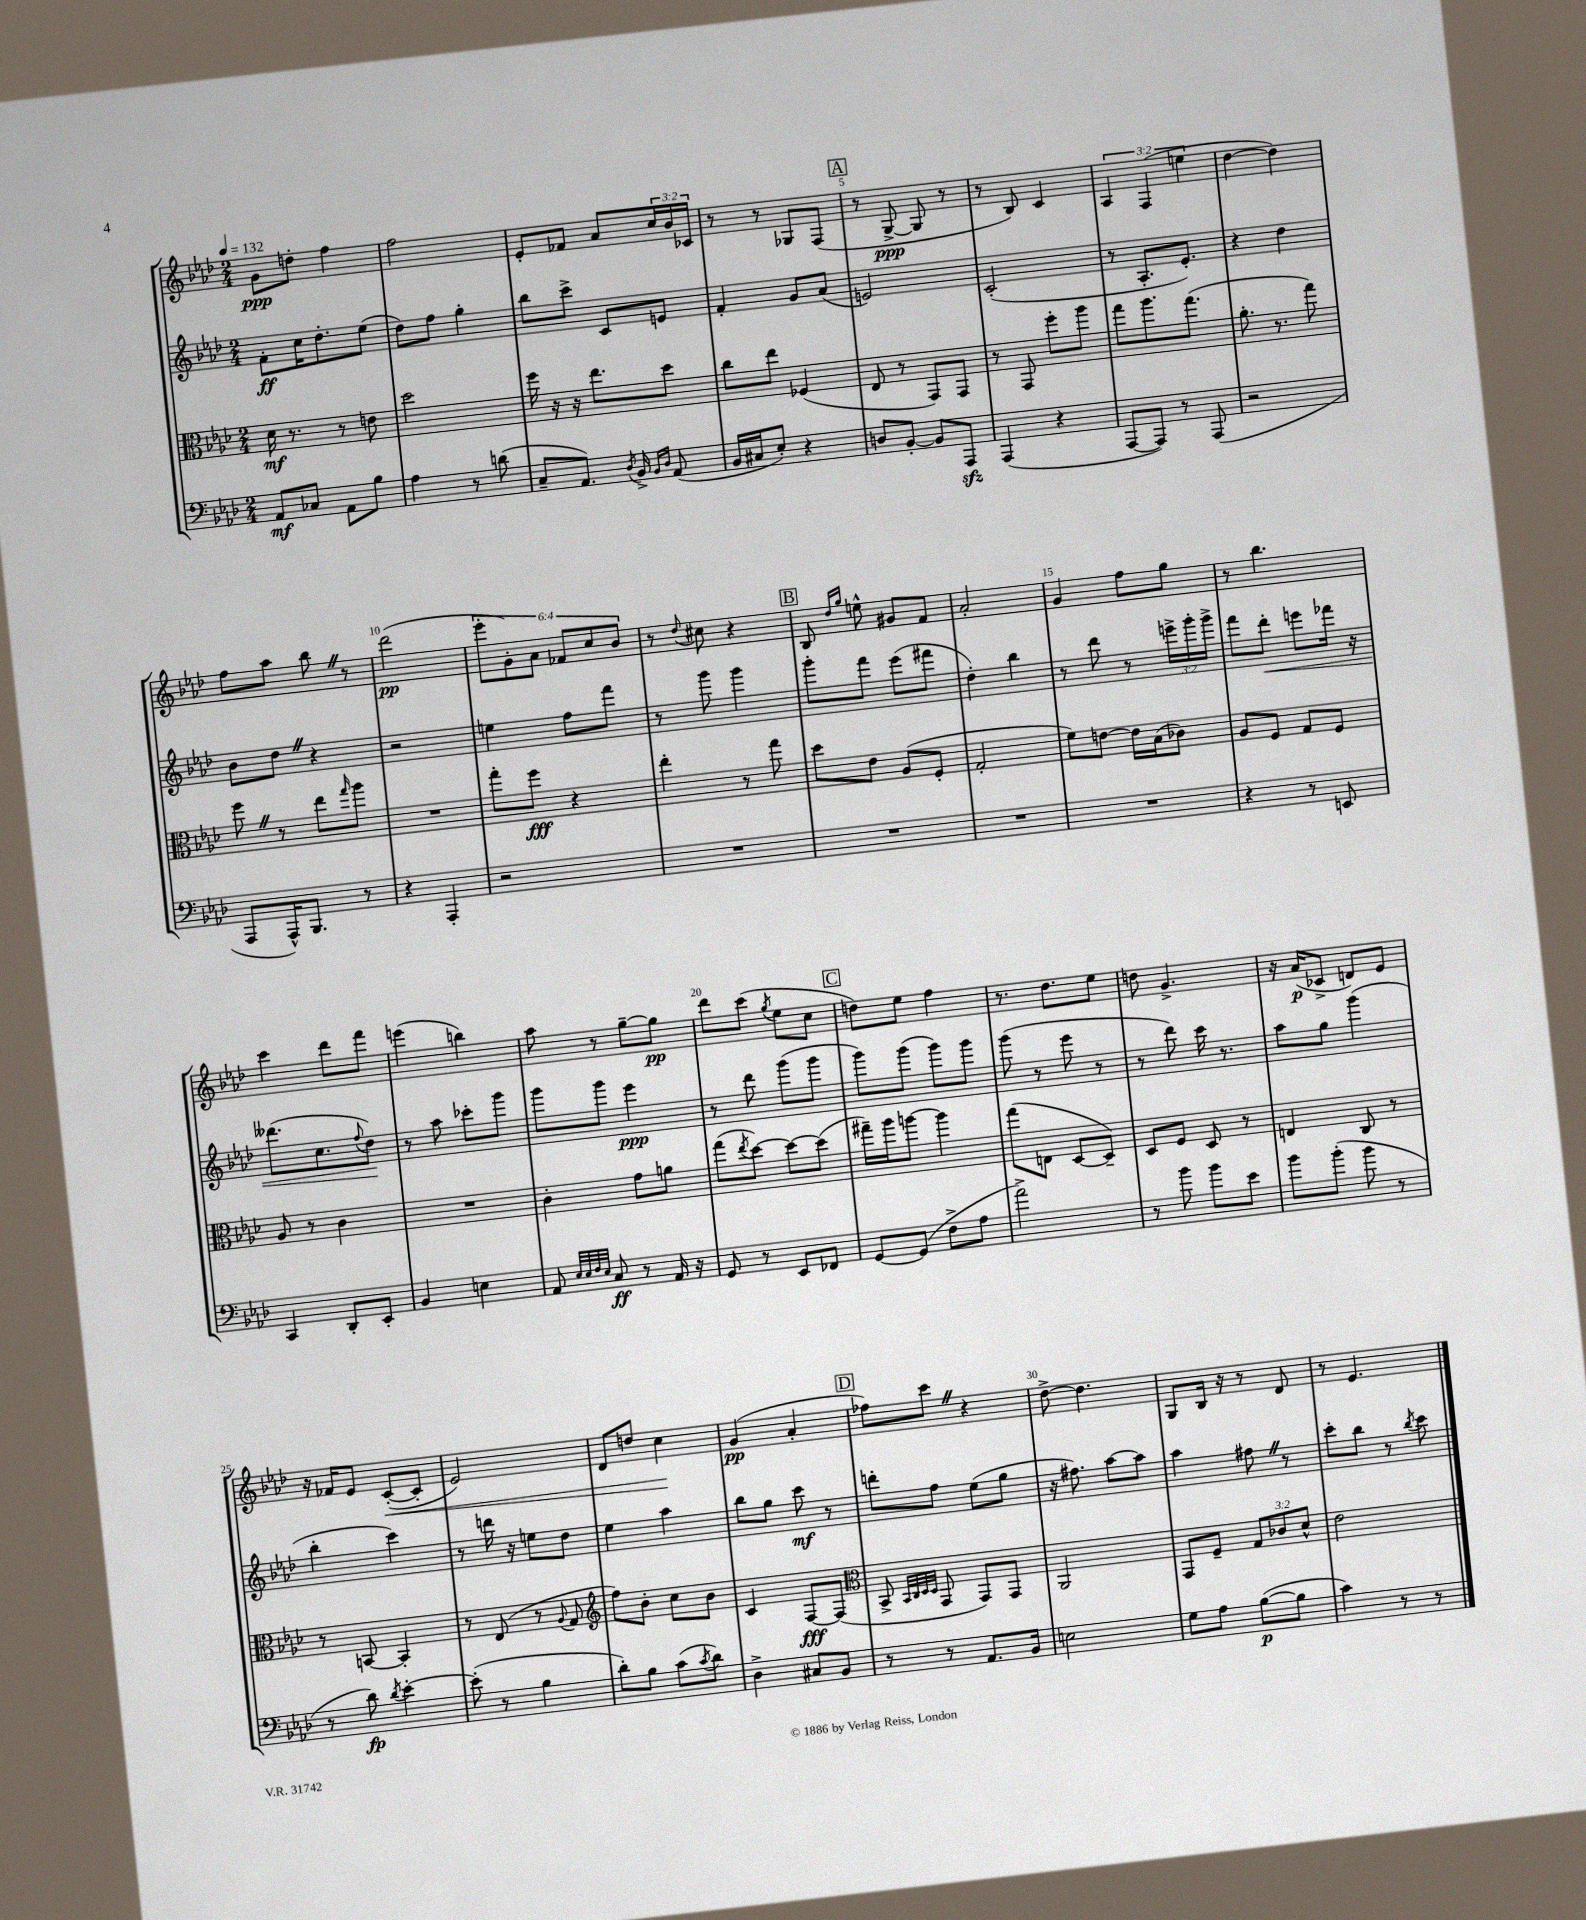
<<
\new StaffGroup <<
\new Staff = "s0" {
    \clef treble \key aes \major \numericTimeSignature \time 2/4 \override Staff.TupletNumber.text = #tuplet-number::calc-fraction-text \tempo 4 = 132
    g'8\ppp d''8-. f''4 |
    f''2 |
    ees'8-. fes'8 aes'8 \tuplet 3/2 { c''16 bes'16 ces'16 } |
    r8 r8 ges8 f8( |
    \mark \markup { \box "A" } r8 g8~->\ppp g8 r8 |
    r8 bes8) c'4 |
    \tuplet 3/2 { aes4 f4( e''4 } |
    des''4~ des''4) |
    f''8 aes''8 bes''8 \once \override BreathingSign.text = \markup { \musicglyph "scripts.caesura.straight" } \breathe r8 |
    des'''2\pp( |
    \tuplet 6/4 { ees'''8-. g'8-.) aes'8 fes'8 c''8 bes'8 } |
    r8 \appoggiatura { des''8 } cis''8 r4 |
    \mark \markup { \box "B" } bes8 \grace { des''16 g''16 } e''8-^ gis'8 f'8 |
    aes'2-. |
    g'4 f''8 g''8 |
    r8 bes''4. |
    c'''4 des'''8 f'''8 |
    e'''4( b''4) |
    aes''8 r8 g''8~-- g''8\pp |
    des'''8 c'''8( \acciaccatura { g''8 } ees''8 c''8 |
    \mark \markup { \box "C" } d''8) ees''8 f''4 |
    r8. des''8. ees''8 |
    d''8 g'4.-> |
    r16 aes'16\p( ces'8-> d'8) ees'8 |
    r16 fes'16 ees'8 c'8~-.\<( c'8-. |
    ees'2) |
    des'8 d''8 c''4\! |
    g'4\pp( aes'4-. |
    \mark \markup { \box "D" } fes''8) c'''8 \once \override BreathingSign.text = \markup { \musicglyph "scripts.caesura.straight" } \breathe r4 |
    des''8~-> des''4. |
    g8 bes16 r16 r8 des'8 |
    r8 ees'4. \bar "|." |
}
\new Staff = "s1" {
    \clef treble \key aes \major \numericTimeSignature \time 2/4 \override Staff.TupletNumber.text = #tuplet-number::calc-fraction-text
    f'8-.\ff c''16 des''8.-. ees''8( |
    des''8) f''8 g''4-. |
    bes''8 c'''8-> c'8 e'8 |
    f'4-. g'8 aes'8( |
    \mark \markup { \box "A" } e'2) |
    c'2-.( |
    r8 aes8.-. ees'8.-.) |
    r4 des''4 |
    bes'8 des''8 \once \override BreathingSign.text = \markup { \musicglyph "scripts.caesura.straight" } \breathe r4 |
    r2 |
    e''4 f''8 f'''8 |
    r8 g'''8 g'''4 |
    \mark \markup { \box "B" } g'''8-. f'''8 ees'''8( fis'''8 |
    des''4-.) bes''4 |
    r8 des'''8 r8 \tuplet 3/2 { e'''16-> g'''16-. g'''16-> } |
    f'''8 des'''8-.\< e'''8 fes'''16 r16 |
    deses'''8.( c''8. \appoggiatura { f''8 } des''8\!) |
    r8 aes''8 ces'''8-. g'''8 |
    g'''8 g'''8 ees'''4\ppp |
    r8 des'''8 g'''8( g'''8 |
    \mark \markup { \box "C" } g'''8) g'''8( g'''8) g'''8 |
    g'''8( r8 ees'''8 r8 |
    r8 des'''8) c'''16 r8. |
    aes''8 g''8 g'''4( |
    bes''4-. c'''4) |
    r8 d'''16 r16 e''8 des''8 |
    ees''4 aes''4 |
    bes''8 g''8 c'''8\mf r8 |
    \mark \markup { \box "D" } d'''8-. f''8 ees''8( g''8 |
    r16 fis''8.) aes''8~ aes''8 |
    aes''4 fis''8 \once \override BreathingSign.text = \markup { \musicglyph "scripts.caesura.straight" } \breathe r8 |
    c'''8-. bes''8 r8 \acciaccatura { bes''8 } c'''8 \bar "|." |
}
\new Staff = "s2" {
    \clef alto \key aes \major \numericTimeSignature \time 2/4 \override Staff.TupletNumber.text = #tuplet-number::calc-fraction-text
    des'16\mf r8. r8 e'8 |
    des''2 |
    f''16 r16 r16 ees''8. des''8 |
    c''8 ees''8 fes4( |
    \mark \markup { \box "A" } ees8 r8 g,8) g,8 |
    r8 g,8 f''8-. aes''8 |
    g''8 aes''8. g''8.( |
    aes'8.-. r8. g''8) |
    f''8 \once \override BreathingSign.text = \markup { \musicglyph "scripts.caesura.straight" } \breathe r8 ees''8 \grace { g''16 } aes''8 |
    R2 |
    g''8-. f''8\fff r4 |
    ees''4-. r8 g''8 |
    \mark \markup { \box "B" } des''8 ees'8 aes8( f8-. |
    g2-. |
    f'8) e'8~ e'16 bes16( ces'8) |
    aes8 f8 g8 f8 |
    aes8 r8 c'4 |
    R2 |
    c'4-. g'8 a'8 |
    g''8( \acciaccatura { ees''8 } des''8~) des''8~ des''8( |
    \mark \markup { \box "C" } gis''16--) aes''16 a''8~ a''4 |
    g''8( e8 des8~ des8--) |
    des8 f8 des8 r8 |
    e4 c8 r8 |
    r8 b,8~ b,4-. |
    r8 ees8( r8 \appoggiatura { aes8 } g8 |
    \clef treble f''8) bes'8-. c''8 bes'8 |
    c'4 f8~\fff f8( |
    \mark \markup { \box "D" } \clef alto bes,8-> \grace { bes,32 c32 des32 des32 } g,8 g,8) g,8 |
    aes,2 |
    g,8 f8-- \tuplet 3/2 { g8 ces'8 des'8-^ } |
    ees'2 \bar "|." |
}
\new Staff = "s3" {
    \clef bass \key aes \major \numericTimeSignature \time 2/4
    aes,8\mf ces8 aes,8 bes8 |
    aes4 r8 d'8( |
    c8-- aes,8.) \acciaccatura { des8 } bes,16-> \grace { bes,16 des16 } aes,8( |
    bes,16 cis16 ees8-.) r4 |
    \mark \markup { \box "A" } d8 bes,8~-. bes,8 aes,,8\sfz |
    aes,,4( r4 |
    aes,,8~ aes,,8) r8 aes,,8( |
    r2 |
    aes,,8 aes,,16-^) bes,,8. r8 |
    r4 aes,,4-. |
    r2 |
    R2 |
    \mark \markup { \box "B" } R2 |
    R2 |
    R2 |
    r4 r8 e,8 |
    c,4 des,8-. ees,8-. |
    bes,4 e4 |
    aes,8 \grace { ees32 ees32 f32 ees32 } c8\ff r8 aes,16 r16 |
    g,8 r8 ees,8 fes,8 |
    \mark \markup { \box "C" } g,8~ g,8( f8-> aes8 |
    aes'2->) |
    r8 bes'8 bes'8 ees'8 |
    bes'8 bes'8-.( bes'8 r8 |
    r8 des'8\fp) \acciaccatura { des'8 } ees'4~-. |
    ees'8-.( r8 bes4 |
    des'8-.) bes8 c'8( \acciaccatura { c'8 } des'8) |
    des4-> cis8 bes,8 |
    \mark \markup { \box "D" } r8 r8 aes,8. bes,16 |
    e2 |
    g8 aes8 bes8~\p( bes8 |
    c'4) r8 r8 \bar "|." |
}
>>
>>
\layout { \context { \Score \override BarNumber.break-visibility = ##(#f #t #t) barNumberVisibility = #(every-nth-bar-number-visible 5) } }
